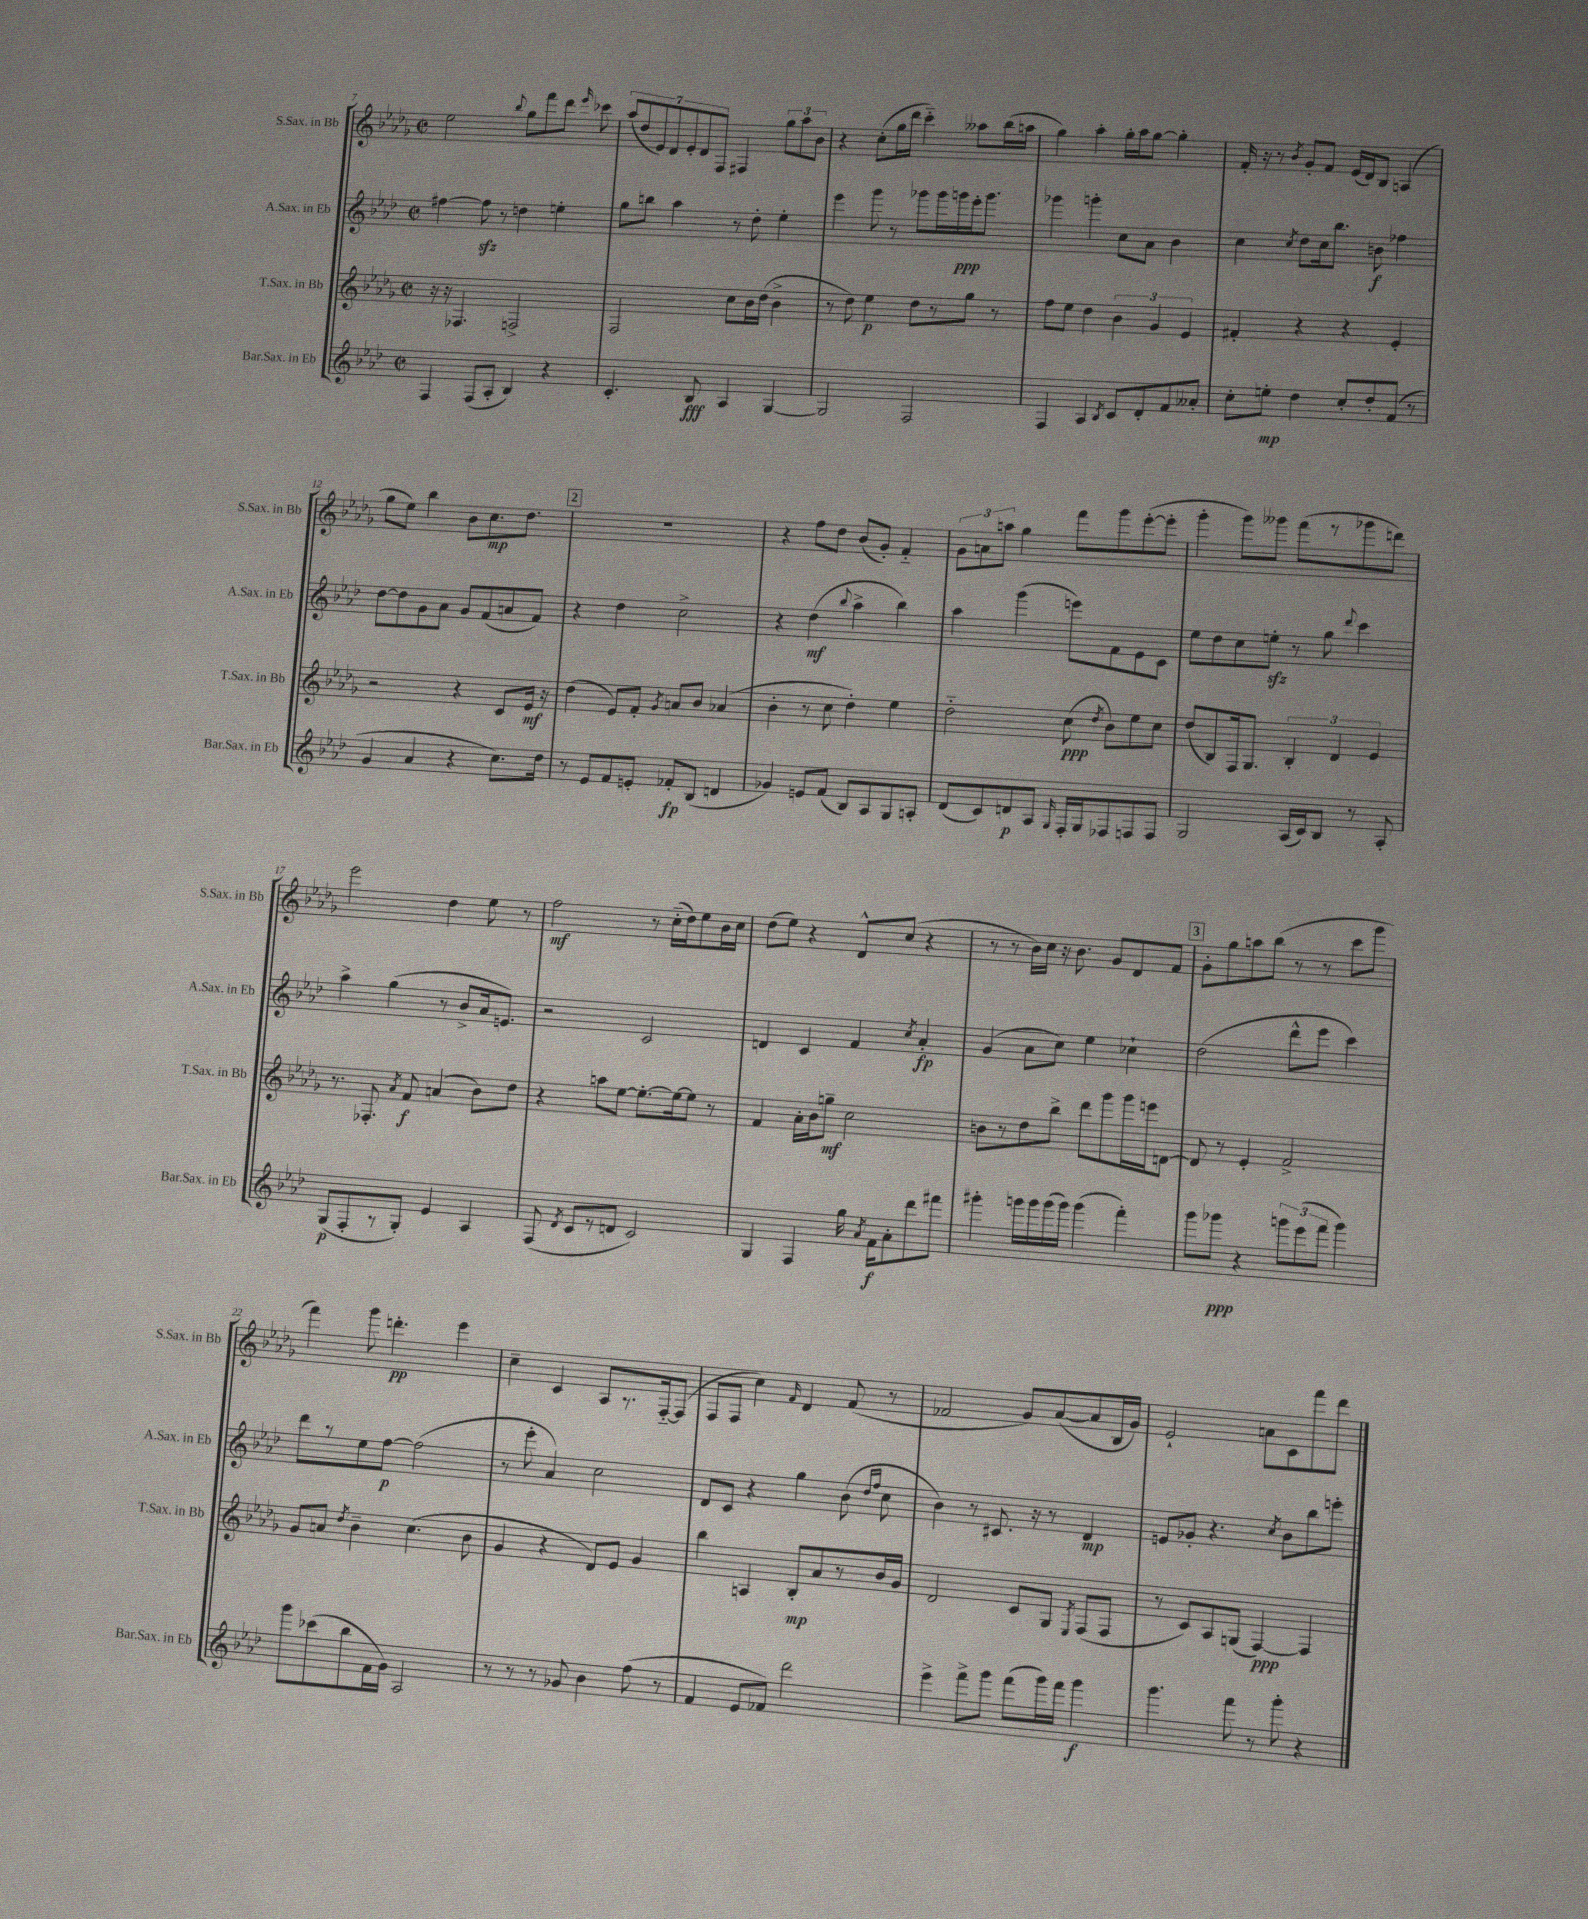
<<
\new StaffGroup <<
\new Staff = "s0" \with { instrumentName = "S.Sax. in Bb" shortInstrumentName = "S.Sax. in Bb" } {
    \clef treble \key des \major \defaultTimeSignature \time 2/2
    \autoBeamOff ees''2 \appoggiatura { bes''8 } ges''8[ f'''8 des'''8] \grace { ees'''16 } ces'''8 |
    \tuplet 7/4 { aes''8[( des''8 ees'8) des'8 ees'8-. des'8 f8] } fis4 \tuplet 3/2 { ges''8[ aes''8 bes'8] } |
    r4 c''8[-.( ges''16 des'''16] c'''4-_) aeses''8[ bes''16( a''16] |
    ges''4) aes''4-. ges''16[-. aes''16 ges''8]~ ges''4-. |
    f'16-. r16 r8 \acciaccatura { bes'8 } ges'8[-. f'8] ees'16[( des'16) bes8] a4( |
    ges''8[ ees''8]) bes''4 bes'8[ c''8.\mp des''8.] |
    \mark \markup { \box "2" } R1 |
    r4 f''8[ des''8] bes'8[( ges'8]-.) f'4-_ |
    \tuplet 3/2 { ges'8[ a'8 a''8] } ges''4 f'''8[ ges'''8 ees'''8~-.( ees'''8]-. |
    ges'''4-. ges'''8[) geses'''8] f'''8[( r8 ges'''8 d'''8]) |
    ees'''2 des''4 ees''8 r8 |
    f''2\mf r8 c''16[-_( des''16) ees''8 bes'16 c''16] |
    des''8[( ees''8]) r4 des'8[-^ c''8]( r4 |
    r8 r8 bes'16[) c''16] r16 bes'8. ges'8[ des'8 f'8] |
    \mark \markup { \box "3" } ges'8[-. ges''8 a''8 bes''8]( r8 r8 c'''8[ ges'''8] |
    f'''4) ges'''8 d'''4.-.\pp ees'''4 |
    c''4-- c'4 aes8[ r8. f16~-_ f8]( |
    f8[ f8] c''4) \grace { f'16 } des'4 f'8( r8 |
    fes'2 ges'8[) aes'8~( aes'8 bes16 ges'16]) |
    ees'2-! a'8[ c'8 f'''8 des'''8] \bar "|." |
}
\new Staff = "s1" \with { instrumentName = "A.Sax. in Eb" shortInstrumentName = "A.Sax. in Eb" } {
    \clef treble \key aes \major \defaultTimeSignature \time 2/2
    \autoBeamOff fis''4~ fis''8\sfz r8 d''4 e''4-. |
    g''8[ b''8] aes''4 r8 des''8-. ees''4-. |
    ees'''4 g'''8 r8 ges'''8[ ges'''16 g'''16\ppp ees'''16-. g'''8.] |
    ges'''4 g'''4-. c''8[ aes'8] bes'4 |
    c''4 \acciaccatura { c''8 } des''8[ c''16 bes''8.] b'8\f fes''4 |
    des''8[~ des''8 g'8 aes'8] g'8[ f'8( a'8 f'8]) |
    \mark \markup { \box "2" } r4 des''4 c''2-> |
    r4 des''4\mf( \appoggiatura { bes''8 } aes''4-> bes''4) |
    aes''4 g'''4( e'''8[) f'8 ees'8 c'8] |
    ees''8[ des''8 c''8 e''8]-.\sfz r8 g''8 \appoggiatura { des'''8 } c'''4 |
    aes''4-> g''4( r8 bes'8[-> aes'16 e'8.]) |
    r2 c'2 |
    d'4 c'4 f'4 \acciaccatura { c''8 } aes'4-.\fp |
    g'4( aes'8[ c''8]) ees''4 ces''4-! |
    \mark \markup { \box "3" } des''2( des'''8[-^ ees'''8] c'''4) |
    des'''8[ r8 ees''8 f''8]~\p f''2( |
    r8 ees'''8-. aes'4) c''2 |
    des'8[ c'8] r4 g''4 bes'8( \grace { des''16[ f''16] } c''8 |
    bes'4) r8 cis'8. r16 r8 des'4\mp |
    e'8[ ges'8]-. r4. \acciaccatura { c''8 } bes'8[ bes''8 e'''8]-. \bar "|." |
}
\new Staff = "s2" \with { instrumentName = "T.Sax. in Bb" shortInstrumentName = "T.Sax. in Bb" } {
    \clef treble \key des \major \defaultTimeSignature \time 2/2
    \autoBeamOff r16 r16 fes4. f2-> |
    f2 c''8[ bes'16 des''16]( bes'4-> |
    r8 des''8) ees''4\p des''8[ r8 ges''8] r8 |
    f''8[ ees''8] des''4 \tuplet 3/2 { bes'4 ges'4 ees'4 } |
    fis'4-. r4 r4 ees'4-. |
    r2 r4 c'8[ ees'16]\mf r16 |
    \mark \markup { \box "2" } des''4( ees'8[) f'8]-. \acciaccatura { ges'8 } a'8[ bes'8] aes'4( |
    bes'4-. r8 c''8 des''4-.) ees''4 |
    des''2-_ c''8\ppp( \acciaccatura { des''8 } bes'8[) ees''8 c''8] |
    des''8[( bes8) f16 ges8.] \tuplet 3/2 { bes4-. des'4 ees'4 } |
    r8. fes8.-. \acciaccatura { aes'8 } f'8\f a'4( bes'8[) des''8] |
    r4 a''8[ ees''8]~ ees''8.[~-. ees''16~ ees''8] r8 |
    f'4 aes'16[-. bes'16 g''8]--\mf c''2 |
    b'8[ r8 des''8 bes''8]-> des'''8[ ges'''8 ges'''16 e'''16 d'8]~ |
    \mark \markup { \box "3" } d'8 r8 ees'4-. f'2-> |
    ges'8[ a'8] \acciaccatura { des''8 } bes'4-- c''4.( bes'8 |
    ges'4 r4 des'8[) ees'8] ges'4 |
    bes''4 a4 bes8[-.\mp aes'8 r8 bes'16 ges'16] |
    des'2 c'8[ ges8] \acciaccatura { ees8 } f8[( f8] |
    r8 c'8[) aes8 g8]( f4~\ppp) f4 \bar "|." |
}
\new Staff = "s3" \with { instrumentName = "Bar.Sax. in Eb" shortInstrumentName = "Bar.Sax. in Eb" } {
    \clef treble \key aes \major \defaultTimeSignature \time 2/2
    \autoBeamOff f4 f8[( aes8]-. bes4) r4 |
    c'4.-. bes8\fff aes4 g4~ |
    g2 f2 |
    f4 aes4 \acciaccatura { bes8 } c'8[ des'8-. f'8 aeses'8]-. |
    c''8[-. e''8]-.\mp des''4 c''8[-. des''8-. f'8]( r8 |
    g'4 aes'4 r4 c''8.[) des''16] |
    \mark \markup { \box "2" } r8 ees'8[ f'8 e'8]-. fes'8[-.\fp bes8]( d'4 |
    ges'4) e'8[ f'8]( bes8[) aes8 g8 a8]-. |
    des'8[( c'8) d'8\p aes8] \grace { g16 } f16[-. g16 fes8 f8 f8] |
    g2 aes16[( c'16) bes8] r8 aes8-. |
    g8[\p( f8-. r8 g8]-.) ees'4 aes4 |
    f8( \acciaccatura { des'8 } c'8[ r8 d'8] c'2) |
    g4 f4 g''16 \acciaccatura { aes'8 } f'16[\f aes'8-. des'''8 fis'''8] |
    gis'''4-. g'''16[ g'''16 g'''16( g'''16]) g'''4( f'''4-.) |
    \mark \markup { \box "3" } g'''8[ ges'''8]\ppp r4 \tuplet 3/2 { g'''8[ ees'''8( f'''8] } g'''4) |
    g'''8[ ces'''8( bes''8 f'16 g'16]) aes2 |
    r8 r8 r8 ges'8 bes'4 f''8( r8 |
    f'4 ees'8[ fes'8]) des'''2 |
    ees'''4-> f'''8[-> g'''8] f'''8[( g'''16) f'''16] g'''4\f |
    g'''4. f'''8 r8 g'''8-. r4 \bar "|." |
}
>>
>>
\layout { \context { \Score currentBarNumber = #7 } }
